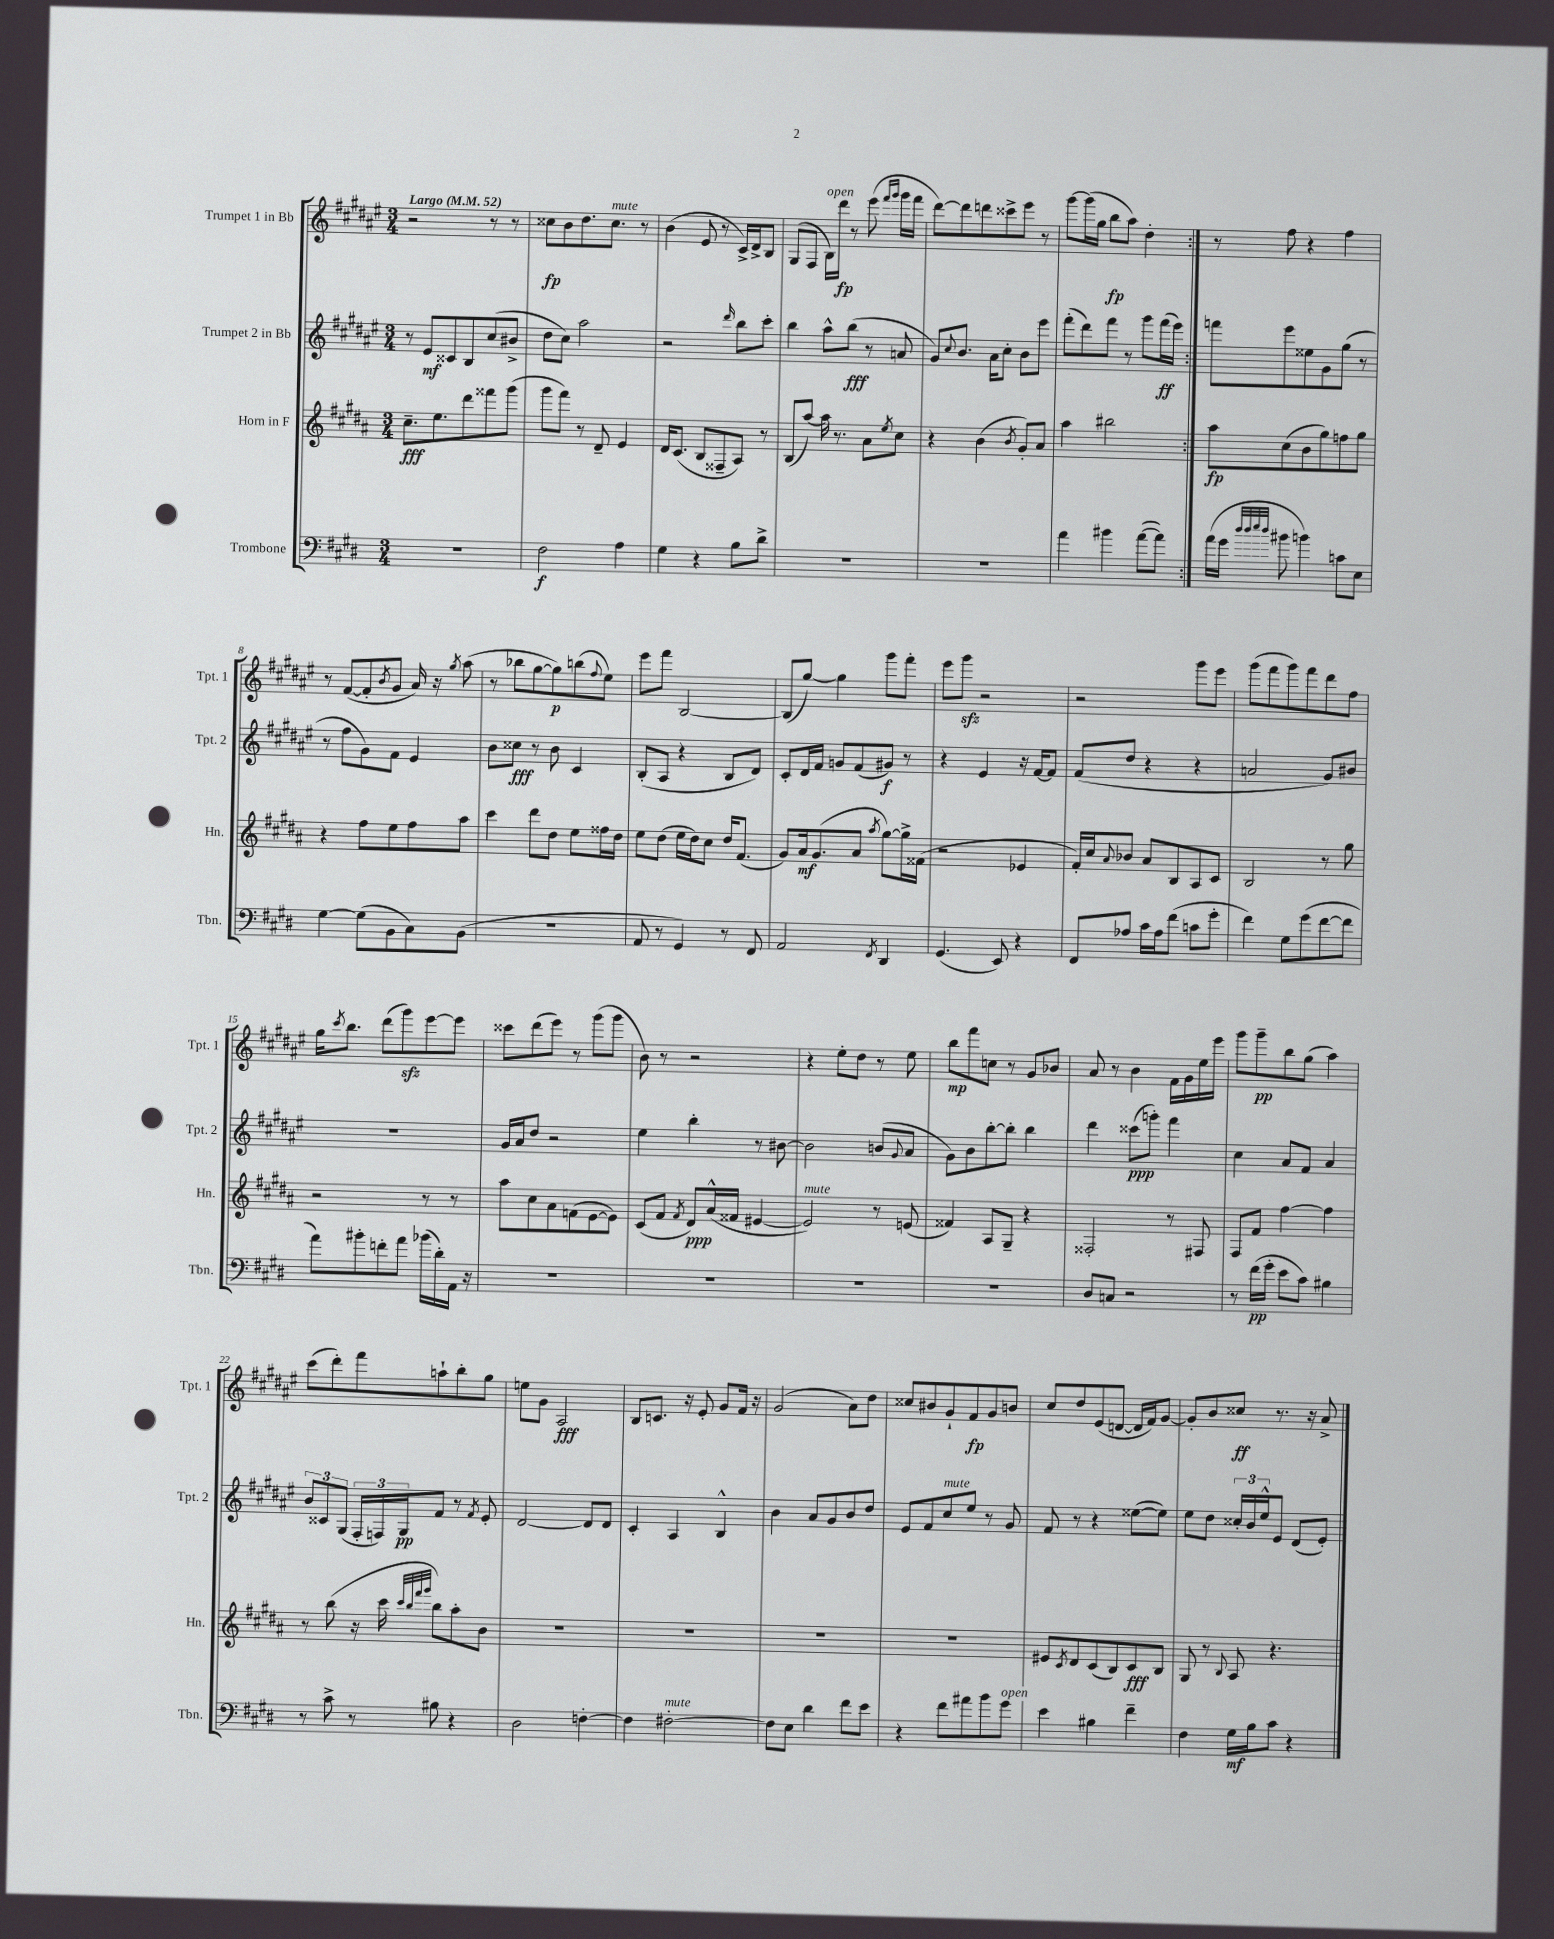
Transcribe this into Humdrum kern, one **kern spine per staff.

**kern	**dynam	**kern	**dynam	**kern	**dynam	**kern	**dynam
*part4	*part4	*part3	*part3	*part2	*part2	*part1	*part1
*staff4	*staff4	*staff3	*staff3	*staff2	*staff2	*staff1	*staff1
*I"Trombone	*	*I"Horn in F	*	*I"Trumpet 2 in Bb	*	*I"Trumpet 1 in Bb	*
*I'Tbn.	*	*I'Hn.	*	*I'Tpt. 2	*	*I'Tpt. 1	*
*clefF4	*	*clefG2	*	*clefG2	*	*clefG2	*
*k[f#c#g#d#]	*	*k[f#c#g#d#a#]	*	*k[f#c#g#d#a#e#]	*	*k[f#c#g#d#a#e#]	*
*M3/4	*	*M3/4	*	*M3/4	*	*M3/4	*
*MM52	*	*MM52	*	*MM52	*	*MM52	*
=1	=1	=1	=1	=1	=1	=1	=1
!	!	!	!	!	!	!LO:TX:a:B:t=Largo	!
2.r	.	8.cc#~\L	fff	8r	.	2r	.
.	.	.	.	8e#/L	mf	.	.
.	.	8.ee\	.	.	.	.	.
.	.	.	.	8c##X/	.	.	.
.	.	8ddd#\	.	8B/	.	.	.
.	.	8fff##X\	.	(8cc#/	.	8r	.
.	.	(8ggg#\J	.	8b#X^/J	.	8r	.
=2	=2	=2	=2	=2	=2	=2	=2
2F#\	f	8ggg#\L	.	8dd#\L	.	8cc##X\L	fp
.	.	8fff#\J)	.	8cc#\J)	.	8b\	.
.	.	8r	.	2aa#\	.	8.dd#\	.
.	.	8d#~/	.	.	.	.	.
!	!	!	!	!	!	!LO:TX:a:i:t=mute	!
.	.	.	.	.	.	8.cc##\J	.
4A\	.	4e/	.	.	.	.	.
.	.	.	.	.	.	8r	.
=3	=3	=3	=3	=3	=3	=3	=3
4G#\	.	16d#/KL	.	2r	.	(4b\	.
.	.	(8.c#/J	.	.	.	.	.
4r	.	8B/L	.	.	.	8e#/	.
.	.	8F##X~/	.	.	.	8r	.
.	.	.	.	16qqddd#/	.	.	.
8B\L	.	8A#/J)	.	8bb\L	.	16c#^/LL)	.
.	.	.	.	.	.	16d#^/J	.
8d#^\J	.	8r	.	8ccc#'\J	.	8B/J	.
=4	=4	=4	=4	=4	=4	=4	=4
2.r	.	(8B/L	.	4bb\	.	(8G#/L	.
.	.	[8aa#/J)	.	.	.	8F#/J	.
!	!	!	!	!	!	!LO:TX:a:i:t=open	!
.	.	16aa#\]	.	8aa#^^\L	.	16B\LL)	.
.	.	8.r	.	.	.	16ddd#\JJ	fp
.	.	.	.	(8bb\J	fff	8r	.
.	.	8a#\L	.	8r	.	(8eee#\	.
.	.	.	.	.	.	16qqfff#/LL	.
.	.	8qee/	.	.	.	16qqggg#/JJ	.
.	.	8cc#\J	.	8an/	.	16ggg#\LL	.
.	.	.	.	.	.	16fff#\JJ	.
=5	=5	=5	=5	=5	=5	=5	=5
2.r	.	4r	.	8g#/L)	.	[8ddd#\L)	.
.	.	.	.	8qqcc#/	.	.	.
.	.	.	.	8.b/J	.	8ddd#\]	.
.	.	(4b\	.	.	.	8dddn\	.
.	.	.	.	16a#\KL	.	.	.
.	.	.	.	8cc#'\J	.	8ccc##X^\	.
.	.	8qb/	.	.	.	.	.
.	.	8g#'/L)	.	8b\L	.	8eee#\J	.
.	.	8a#/J	.	8eee#\J	.	8r	.
=6	=6	=6	=6	=6	=6	=6	=6
4a\	.	4aa#\	.	(8fff#'\L	.	[8ggg#\L	.
.	.	.	.	8ddd#\)	.	(16ggg#\L]	.
.	.	.	.	.	.	16gg#\JJ	.
4b#X\	.	2bb#X\	.	8fff#\J	.	8bb\L	fp
.	.	.	.	8r	.	8aa#\J)	.
([8a\L	.	.	.	8ggg#\L	.	4dd#'\	.
8a\J])	.	.	.	(16fff#\L	ff	.	.
.	.	.	.	16eee#\JJ)	.	.	.
=7:|!	=7:|!	=7:|!	=7:|!	=7:|!	=7:|!	=7:|!	=7:|!
(16a\LL	.	8aa#\L	fp	8fffn\L	.	8r	.
16g#\JJ	.	.	.	.	.	.	.
32qqdd#/LLL	.	.	.	.	.	.	.
32qqdd#/	.	.	.	.	.	.	.
32qqee/	.	.	.	.	.	.	.
32qqdd#/JJJ	.	.	.	.	.	.	.
8b#X\	.	(8cc#\	.	8eee#\	.	8ff#\	.
4bn\)	.	8b\	.	8ee##X\	.	4r	.
.	.	8gg#\)	.	8g#\	.	.	.
8cn\L	.	8ffn\	.	(8gg#\J	.	4ff#\	.
8E\J	.	8gg#\J	.	8r	.	.	.
!!LO:LB:g=z
=8	=8	=8	=8	=8	=8	=8	=8
[4G#\	.	4r	.	8r	.	8r	.
.	.	.	.	8ff#\L	.	([8f#/L	.
(8G#\L]	.	8ff#\L	.	8g#\)	.	8f#'/]	.
.	.	.	.	.	.	8qb/	.
8BB\	.	8ee\	.	8f#\J	.	8g#/J	.
8C#\)	.	8ff#\	.	4e#/	.	16a#/)	.
.	.	.	.	.	.	16r	.
.	.	.	.	.	.	8qgg#/	.
(8BB\J	.	8aa#\J	.	.	.	(8aa#\	.
=9	=9	=9	=9	=9	=9	=9	=9
2.r	.	4ccc#\	.	8b\L	.	8r	.
.	.	.	.	8cc##X\J	fff	8bb-X\L	.
.	.	8ddd#\L	.	8r	.	[8gg#\	.
.	.	8dd#\J	.	8b\	.	8gg#\])	p
.	.	8ee\L	.	4c#/	.	(8bbn\	.
.	.	.	.	.	.	8qqff#/	.
.	.	16ff##X\L	.	.	.	8ee#\J)	.
.	.	16dd#\JJ	.	.	.	.	.
=10	=10	=10	=10	=10	=10	=10	=10
8AA/	.	8ee\L	.	(8B'/L	.	8eee#\L	.
8r	.	(8dd#\J	.	8A#/J	.	8fff#\J	.
4GG#/)	.	16ee\LL	.	4r	.	[2B/	.
.	.	16dd#\J)	.	.	.	.	.
.	.	8cc#\J	.	.	.	.	.
8r	.	16dd#/KL	.	8B/L	.	.	.
.	.	(8.f#/J	.	.	.	.	.
8FF#/	.	.	.	8d#/J)	.	.	.
=11	=11	=11	=11	=11	=11	=11	=11
2AA/	.	8g#/L)	.	8c#'/L	.	(8B/L]	.
.	.	16a#/k	mf	16d#/L	.	[8gg#/J)	.
.	.	(8.g#/	.	16f#/JJ	.	.	.
.	.	.	.	8gn/L	.	4gg#\]	.
.	.	8a#/J	.	(8f#/	.	.	.
8qFF#/	.	8qaa#/	.	.	.	.	.
4DD#/	.	[8gg#\L)	.	8g#X/J)	f	8ggg#\L	.
.	.	16gg#^\L]	.	8r	.	8fff#'\J	.
.	.	(16f##X\JJ	.	.	.	.	.
=12	=12	=12	=12	=12	=12	=12	=12
(4.GG#/	.	2r	.	4r	.	8eee#\L	.
.	.	.	.	.	.	8ggg#zz\J	.
.	.	.	.	4e#/	.	2r	.
8EE/)	.	.	.	.	.	.	.
4r	.	4e-X/	.	16r	.	.	.
.	.	.	.	[16f#/KL	.	.	.
.	.	.	.	8f#/J]	.	.	.
=13	=13	=13	=13	=13	=13	=13	=13
8FF#/L	.	16f#'/LL)	.	(8f#/L	.	2r	.
.	.	16cc#/J	.	.	.	.	.
.	.	8qqa#/	.	.	.	.	.
8A-X/J	.	8b-X/J	.	8dd#/J	.	.	.
16c#\LL	.	8a#/L	.	4r	.	.	.
16A-\J	.	.	.	.	.	.	.
(8f#\J	.	8B/	.	.	.	.	.
8cn\L	.	8A#/	.	4r	.	8ggg#\L	.
8g#'\J	.	8c#/J	.	.	.	8eee#\J	.
=14	=14	=14	=14	=14	=14	=14	=14
4f#\)	.	2B/	.	2an/	.	(8ggg#\L	.
.	.	.	.	.	.	8fff#\	.
8G#\L	.	.	.	.	.	8ggg#\)	.
(8g#\	.	.	.	.	.	8fff#\	.
[8f#\	.	8r	.	8g#/L)	.	8ddd#\	.
8f#\J]	.	8gg#\	.	8b#X/J	.	8ff#\J	.
!!LO:LB:g=z
=15	=15	=15	=15	=15	=15	=15	=15
8a\L)	.	2r	.	2.r	.	16gg#\KL	.
.	.	.	.	.	.	8qccc#/	.
.	.	.	.	.	.	8.bb\J	.
8b#X'\	.	.	.	.	.	.	.
8fn'\	.	.	.	.	.	(8ddd#\L	.
8a\J	.	.	.	.	.	8ggg#zz\)	.
(16b-X\LL	.	8r	.	.	.	[8eee#\	.
16d#'\)	.	.	.	.	.	.	.
16AA\JJ	.	8r	.	.	.	8eee#\J]	.
16r	.	.	.	.	.	.	.
=16	=16	=16	=16	=16	=16	=16	=16
2.r	.	8aa#\L	.	16g#/LL	.	8ccc##X\L	.
.	.	.	.	16a#/J	.	.	.
.	.	8cc#\	.	8dd#/J	.	(8ddd#\	.
.	.	8a#\	.	2r	.	8eee#\J)	.
.	.	(8fn\	.	.	.	8r	.
.	.	[8e\	.	.	.	(8ggg#\L	.
.	.	8e\J])	.	.	.	8ggg#\J	.
=17	=17	=17	=17	=17	=17	=17	=17
2.r	.	(8c#/L	.	4ee#\	.	8b\)	.
.	.	8f#/J	.	.	.	8r	.
.	.	8qf#/	.	.	.	.	.
.	.	8d#/L)	ppp	4bb'\	.	2r	.
.	.	(16a#^^/L	.	.	.	.	.
.	.	16f##X/JJ	.	.	.	.	.
.	.	[4e#X/	.	8r	.	.	.
.	.	.	.	[8b#X\	.	.	.
=18	=18	=18	=18	=18	=18	=18	=18
!	!	!LO:TX:a:i:t=mute	!	!	!	!	!
2.r	.	2e#/])	.	2b#\]	.	4r	.
.	.	.	.	.	.	8ee#'\L	.
.	.	.	.	.	.	8dd#\J	.
.	.	8r	.	(8bn/L	.	8r	.
.	.	.	.	8qqg#/	.	.	.
.	.	(8en/	.	8a#/J	.	8ee#\	.
=19	=19	=19	=19	=19	=19	=19	=19
2.r	.	4f##X/)	.	8g#\L)	.	8bb\L	mp
.	.	.	.	8b\	.	8fff#\	.
.	.	8A#/L	.	[8bb'\	.	8ccn\J	.
.	.	8G#~/J	.	8bb'\J]	.	8r	.
.	.	4r	.	4bb\	.	8g#/L	.
.	.	.	.	.	.	8b-X/J	.
=20	=20	=20	=20	=20	=20	=20	=20
8D#/L	.	2F##X'/	.	4ddd#\	.	8a#/	.
8Cn/J	.	.	.	.	.	8r	.
2r	.	.	.	(8ccc##X\L	ppp	4b\	.
.	.	.	.	8gggn'\J)	.	.	.
.	.	8r	.	4fff#\	.	16f#\LL	.
.	.	.	.	.	.	16g#\	.
.	.	8F#X/	.	.	.	16ee#\	.
.	.	.	.	.	.	16eee#\JJ	.
=21	=21	=21	=21	=21	=21	=21	=21
8r	.	8F#/L	.	4cc#\	.	8ggg#\L	.
(16f#\LL	pp	8f#/J	.	.	.	8ggg#~\	pp
16g#'\JJ	.	.	.	.	.	.	.
8e\L	.	[4ff#\	.	8a#/L	.	8bb\	.
8c#\J)	.	.	.	8f#/J	.	(8gg#\J	.
4B#X\	.	4ff#\]	.	4a#/	.	4aa#\)	.
!!LO:LB:g=z
=22	=22	=22	=22	=22	=22	=22	=22
8r	.	8r	.	12b/L	.	(8ccc#\L	.
.	.	.	.	12c##X/	.	.	.
8c#^\	.	(8bb\	.	.	.	8ddd#'\)	.
.	.	.	.	(12G#/J	.	.	.
8r	.	16r	.	24F#'/LL	.	8fff#\	.
.	.	.	.	24Fn/)	.	.	.
.	.	16ccc#\	.	.	.	.	.
.	.	.	.	24G#/J	pp	.	.
.	.	32qqccc#/LLL	.	.	.	.	.
.	.	32qqbb/	.	.	.	.	.
.	.	32qqfff#/	.	.	.	.	.
.	.	32qqggg#/JJJ	.	.	.	.	.
8B#X\	.	8bb\L)	.	8f#/J	.	8aan`\	.
4r	.	8aa#'\	.	8r	.	8bb'\	.
.	.	.	.	8qf#/	.	.	.
.	.	8b\J	.	8e#'/	.	8gg#\J	.
=23	=23	=23	=23	=23	=23	=23	=23
2D#\	.	2.r	.	[2d#/	.	8een\L	.
.	.	.	.	.	.	8g#\J	.
.	.	.	.	.	.	2A#/	fff
[4Fn'\	.	.	.	8d#/L]	.	.	.
.	.	.	.	8d#/J	.	.	.
=24	=24	=24	=24	=24	=24	=24	=24
4F\]	.	2.r	.	4c#'/	.	8B/L	.
.	.	.	.	.	.	8.cn/J	.
!LO:TX:a:i:t=mute	!	!	!	!	!	!	!
[2F#X'\	.	.	.	4A#/	.	.	.
.	.	.	.	.	.	16r	.
.	.	.	.	.	.	8e#'/	.
.	.	.	.	4B^^/	.	8g#/L	.
.	.	.	.	.	.	16f#/Jk	.
.	.	.	.	.	.	16r	.
=25	=25	=25	=25	=25	=25	=25	=25
8F#\L]	.	2.r	.	4b\	.	(2g#/	.
8E\J	.	.	.	.	.	.	.
4d#\	.	.	.	8a#/L	.	.	.
.	.	.	.	8g#/	.	.	.
8f#\L	.	.	.	8b/	.	8a#\L)	.
8e\J	.	.	.	8dd#/J	.	8dd#\J	.
=26	=26	=26	=26	=26	=26	=26	=26
4r	.	2.r	.	8e#/L	.	8cc##X/L	.
.	.	.	.	8f#/	.	8b#X/	.
!	!	!	!	!LO:TX:a:i:t=mute	!	!	!
8f#\L	.	.	.	8cc#/	.	8g#`/	.
8a#X\	.	.	.	8ee#/J	.	8f#/	fp
8b\	.	.	.	8r	.	8g#/	.
!LO:TX:a:i:t=open	!	!	!	!	!	!	!
8g#\J	.	.	.	8g#/	.	8bn/J	.
=27	=27	=27	=27	=27	=27	=27	=27
4e\	.	8e#X/L	.	8f#/	.	8cc#/L	.
.	.	8qc#/	.	.	.	.	.
.	.	8d#/	.	8r	.	8dd#/	.
4B#X\	.	(8c#/	.	4r	.	(8e#/	.
.	.	8B/)	.	.	.	[8dn/J	.
4f#~\	.	8c#/	fff	([8ee##X\L	.	16d/LL]	.
.	.	.	.	.	.	16f#/J)	.
.	.	8B/J	.	8ee##\J])	.	[8g#/J	.
=28	=28	=28	=28	=28	=28	=28	=28
4F#\	.	8G#/	.	8ee#\L	.	8g#'/L]	.
.	.	8r	.	8dd#\J	.	8b/	.
.	.	8qqB/	.	.	.	.	.
16G#\LL	mf	8A#/	.	24cc##X'/LL	.	8cc##X/J	ff
.	.	.	.	24b/	.	.	.
16B\J	.	.	.	.	.	.	.
.	.	.	.	24ee#^^/J	.	.	.
8c#\J	.	4.r	.	8e#/J	.	8.r	.
4r	.	.	.	(8d#/L	.	.	.
.	.	.	.	.	.	16r	.
.	.	.	.	8e#'/J)	.	8a#^/	.
==	==	==	==	==	==	==	==
*-	*-	*-	*-	*-	*-	*-	*-
